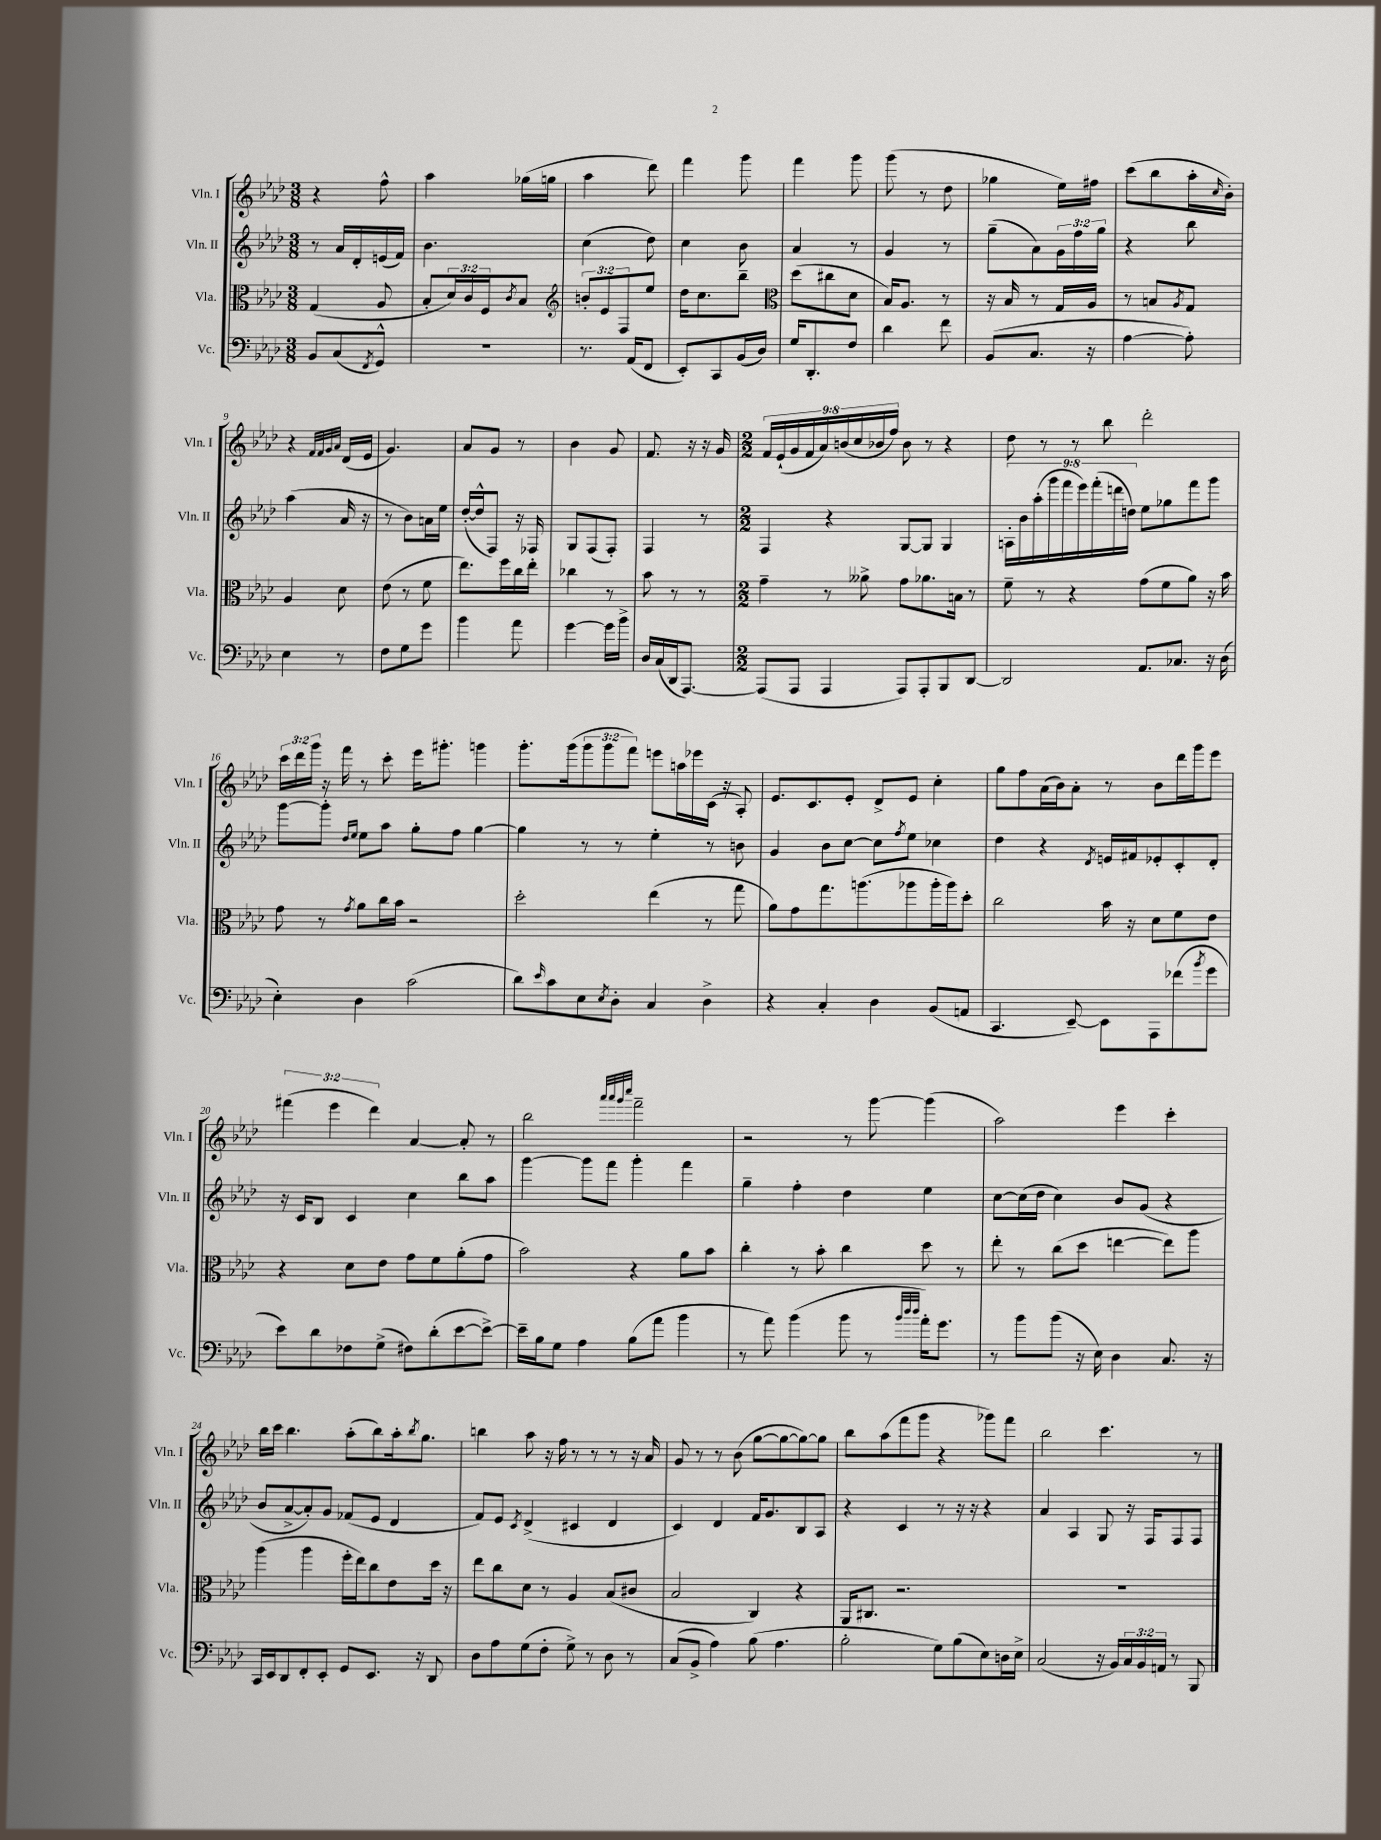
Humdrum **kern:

**kern	**kern	**kern	**kern
*staff4	*staff3	*staff2	*staff1
*clefF4	*clefC3	*clefG2	*clefG2
*k[b-e-a-d-]	*k[b-e-a-d-]	*k[b-e-a-d-]	*k[b-e-a-d-]
*M3/8	*M3/8	*M3/8	*M3/8
8BB-	(4G	8r	4r
(8C	.	16a-	.
.	.	16d-'	.
8qFF	.	.	.
8GG^^)	8A-	(16e	8ff^^
.	.	16f)	.
=	=	=	=
4.r	8B-'	4.b-	4aa-
.	24d-)	.	.
.	24c	.	.
.	24F	.	.
.	8qc	.	.
.	8B-	.	(16gg-
.	.	.	16gg
=	=	=	=
*	*clefG2	*	*
8.r	12b'	(4cc	4aa-
.	12e-	.	.
.	12F	.	.
(16AA-	.	.	.
8FF	8ee-	8dd-)	8ddd-)
=	=	=	=
8EE-')	16dd-	4cc	4fff
.	8.cc	.	.
8CC	.	.	.
(16BB-	8bb-~	8b-	8ggg
16D-)	.	.	.
=	=	=	=
*	*clefC3	*	*
16G	(8dd-	4a-	4fff
8.DD-'	.	.	.
.	8cc#	.	.
8F	8d-	8r	8ggg
=	=	=	=
4d-	16B-)	4g	(8ggg
.	8.A-	.	.
.	.	.	8r
8f	8r	8r	8dd-
=	=	=	=
(8BB-	16r	(8gg~	4gg-
.	16B-	.	.
8.C	8r	8a-)	.
.	16G	24g	16ee-)
.	.	24ff	.
16r	16A-	.	16ff#
.	.	24gg	.
=	=	=	=
[4A-	8r	4r	(8ccc
.	8B	.	8bb-
.	8qA-	.	.
8A-'])	8G	8bb-	16aa-'
.	.	.	16qqcc
.	.	.	16b-')
=	=	=	=
4E-	4A-	(4aa-	4r
.	.	.	32qqf
.	.	.	32qqf
.	.	.	32qqg
.	.	.	32qqa-
8r	8d-	16a-	(16d-
.	.	16r	16e-
=	=	=	=
8F	(8e-	8r	4.g)
8G	8r	8b-)	.
8g	8f	16a	.
.	.	16ee-	.
=	=	=	=
4b-	8.ee-)	([16dd-'	8a-
.	.	16dd-^^]	.
.	.	8F)	8g
.	16ff	.	.
8a-	16cc	16r	8r
.	16ee-'	16F-	.
=	=	=	=
[4g	4cc-	8G	4b-
.	.	(8F	.
16g]	8r	8F')	8g
16b-^	.	.	.
=	=	=	=
16D-	8b-	4F	8.f
(16C	.	.	.
16DD-	8r	.	.
[8.AAA-)	.	.	16r
.	8r	8r	16r
.	.	.	16g
=	=	=	=
*M2/2	*M2/2	*M2/2	*M2/2
(8AAA-]	4g~	4F	18f
.	.	.	(18e-`
.	.	.	18g
8AAA-	.	.	.
.	.	.	18f
.	.	.	18a-)
4AAA-	8r	4r	.
.	.	.	(18b
.	.	.	18cc
.	8a--^	.	.
.	.	.	18b-
.	.	.	18ff)
8AAA-)	8g	[8G	8b-
8AAA-'	8.a-	8G]	8r
8BBB-	.	4G	4r
.	16B	.	.
[8DD-	8r	.	.
=	=	=	=
2DD-]	8f~	18A'	8dd-
.	.	18b-	.
.	.	(18aa-'	.
.	8r	.	8r
.	.	18ggg	.
.	.	18fff	.
.	4r	.	8r
.	.	18eee-)	.
.	.	(18fff'	.
.	.	.	8bb-
.	.	18ddd	.
.	.	18dd)	.
8.AA-	(8g	8ee-	2ddd-'
.	8f	8gg-	.
8.C-	.	.	.
.	8a-)	8fff	.
16r	16r	8ggg	.
(16D-	16b-	.	.
=	=	=	=
4E-')	8g	[8ggg	24ccc
.	.	.	24ddd-
.	.	.	24ggg
.	8r	8ggg']	16r
.	.	.	16fff
.	.	16qqdd-	.
.	8qg	16qqee-	.
4D-	8a-	8ee-	8r
.	16cc	8aa-	8ccc'
.	16b-	.	.
(2c	2r	8gg'	16eee-
.	.	.	8.ggg#'
.	.	8ff	.
.	.	[4gg	4ggg
=	=	=	=
8d-)	2dd-'	4gg]	8.ggg'
16qqe-	.	.	.
8c	.	.	.
.	.	.	(16ggg
8E-	.	8r	12ggg
.	.	.	12ggg
8qE-	.	.	.
8D-'	.	8r	.
.	.	.	12fff)
4C	(4ee-	4ee-'	8eee
.	.	.	16aa
.	.	.	16eee-
4D-^	8r	8r	(16c
.	.	.	16r
.	8gg	8b	8A-')
=	=	=	=
4r	8a-)	4g	8.e-
.	8g	.	.
.	.	.	8.c
4C'	8.gg	8b-	.
.	.	[8cc	8e-'
.	(8.aa	.	.
4D-	.	8cc]	8d-^
.	.	8qff	.
.	8aa-	8ee-	8e-
(8BB-	16aa-'	4cc-	4cc'
.	16aa-)	.	.
8AA	8dd-'	.	.
=	=	=	=
4.CC	2cc	4dd-	8gg
.	.	.	8ff
.	.	4r	(16a-
.	.	.	16b-)
[8EE-~)	.	.	8a-'
.	.	8qd-	.
8EE-]	16b-	16e	8r
.	16r	16f#	.
8AAA-	8d-	8e-'	8b-
(8f-	8f	8c'	16ddd-
.	.	.	16ggg
8qb-	.	.	.
8g	8e-	8d-'	8eee-
=	=	=	=
8e-)	4r	16r	(6fff#
.	.	16c	.
8d-	.	8B-	.
.	.	.	6eee-
8F-	8d-	4c	.
.	.	.	6ddd-)
(8G^	8e-	.	.
8F#)	8g	4cc	[4a-
(8d-'	8f	.	.
[8e-	(8a-'	8bb-	8a-']
8e-^_)	8g	8aa-	8r
=	=	=	=
16e-~]	2b-)	[4ggg	2bb-
16B-	.	.	.
8G	.	.	.
4A-	.	8ggg]	.
.	.	8fff	.
.	.	.	32qqaaa-
.	.	.	32qqaaa-
.	.	.	32qqggg
.	.	.	32qqcccc
(8B-	4r	4ggg'	2fff~
8a-	.	.	.
4b-	8a-	4fff	.
.	8b-	.	.
=	=	=	=
8r	4cc'	4gg~	2r
8a-)	.	.	.
(4b-	8r	4ff'	.
.	8b-'	.	.
8b-	4cc	4dd-	8r
8r	.	.	[8ggg
32qqb-	.	.	.
32qqdd-	.	.	.
32qqdd-	.	.	.
16a-')	8dd-	4ee-	(4ggg]
8.g	.	.	.
.	8r	.	.
=	=	=	=
8r	8ee-'	[8cc	2aa-)
8b-	8r	(16cc]	.
.	.	16dd-	.
(8b-	(8cc	4cc)	.
16r	8dd-	.	.
16E-)	.	.	.
4D-	[4ee	8b-	4eee-
.	.	(8g	.
8.C	8ee])	4r	4ccc'
.	8aa-	.	.
16r	.	.	.
=	=	=	=
16CC	(4aa-	8b-	16bb-
16EE-	.	.	16ccc
8DD-	.	[8a-^	4.bb-
8FF'	4aa-	8a-'])	.
8EE-'	.	8g	.
8GG	16ff'	(8f-	(8aa-'
.	16ee-)	.	.
8.EE-	8cc	8e-	8bb-)
.	8e-	4d-	16aa-'
.	.	.	8qbb-
16r	.	.	8.gg
8DD-	16dd-	.	.
.	16r	.	.
=	=	=	=
8D-	8ee-	8f)	4bb
8A-	8cc	8e-	.
.	.	8qc	.
(8G	8d-	(4d-^	8aa-
8F'	8r	.	16r
.	.	.	16ff
8G^)	4A-	4c#	8r
8r	.	.	8r
8D-	(8B-	4d-	8r
8r	8c#	.	16r
.	.	.	16a-
=	=	=	=
(8C	2B-	4c)	8g
8BB-^	.	.	8r
4A-)	.	4d-	8r
.	.	.	(8b-
(8B-	4C)	16f	[8gg
.	.	8.g	.
4.A-	.	.	8gg_
.	4r	8B-	8gg_)
.	.	8A-	8gg]
=	=	=	=
2B-'	16AA-	4r	8bb-
.	8.C#	.	.
.	.	.	(8aa-
.	2.r	4c	8fff
.	.	.	8ggg
8G)	.	8r	4r
(8B-	.	16r	.
.	.	16r	.
8E-)	.	4r	8ggg-)
16D	.	.	8fff
16E-^	.	.	.
=	=	=	=
(2C	1r	4a-	2bb-
.	.	4A-	.
16r	.	8G	4.ccc
16BB-)	.	.	.
24C	.	16r	.
24BB-	.	.	.
.	.	16F	.
24AA	.	.	.
8r	.	8F	.
8BBB-	.	8F	8r
==	==	==	==
*-	*-	*-	*-
